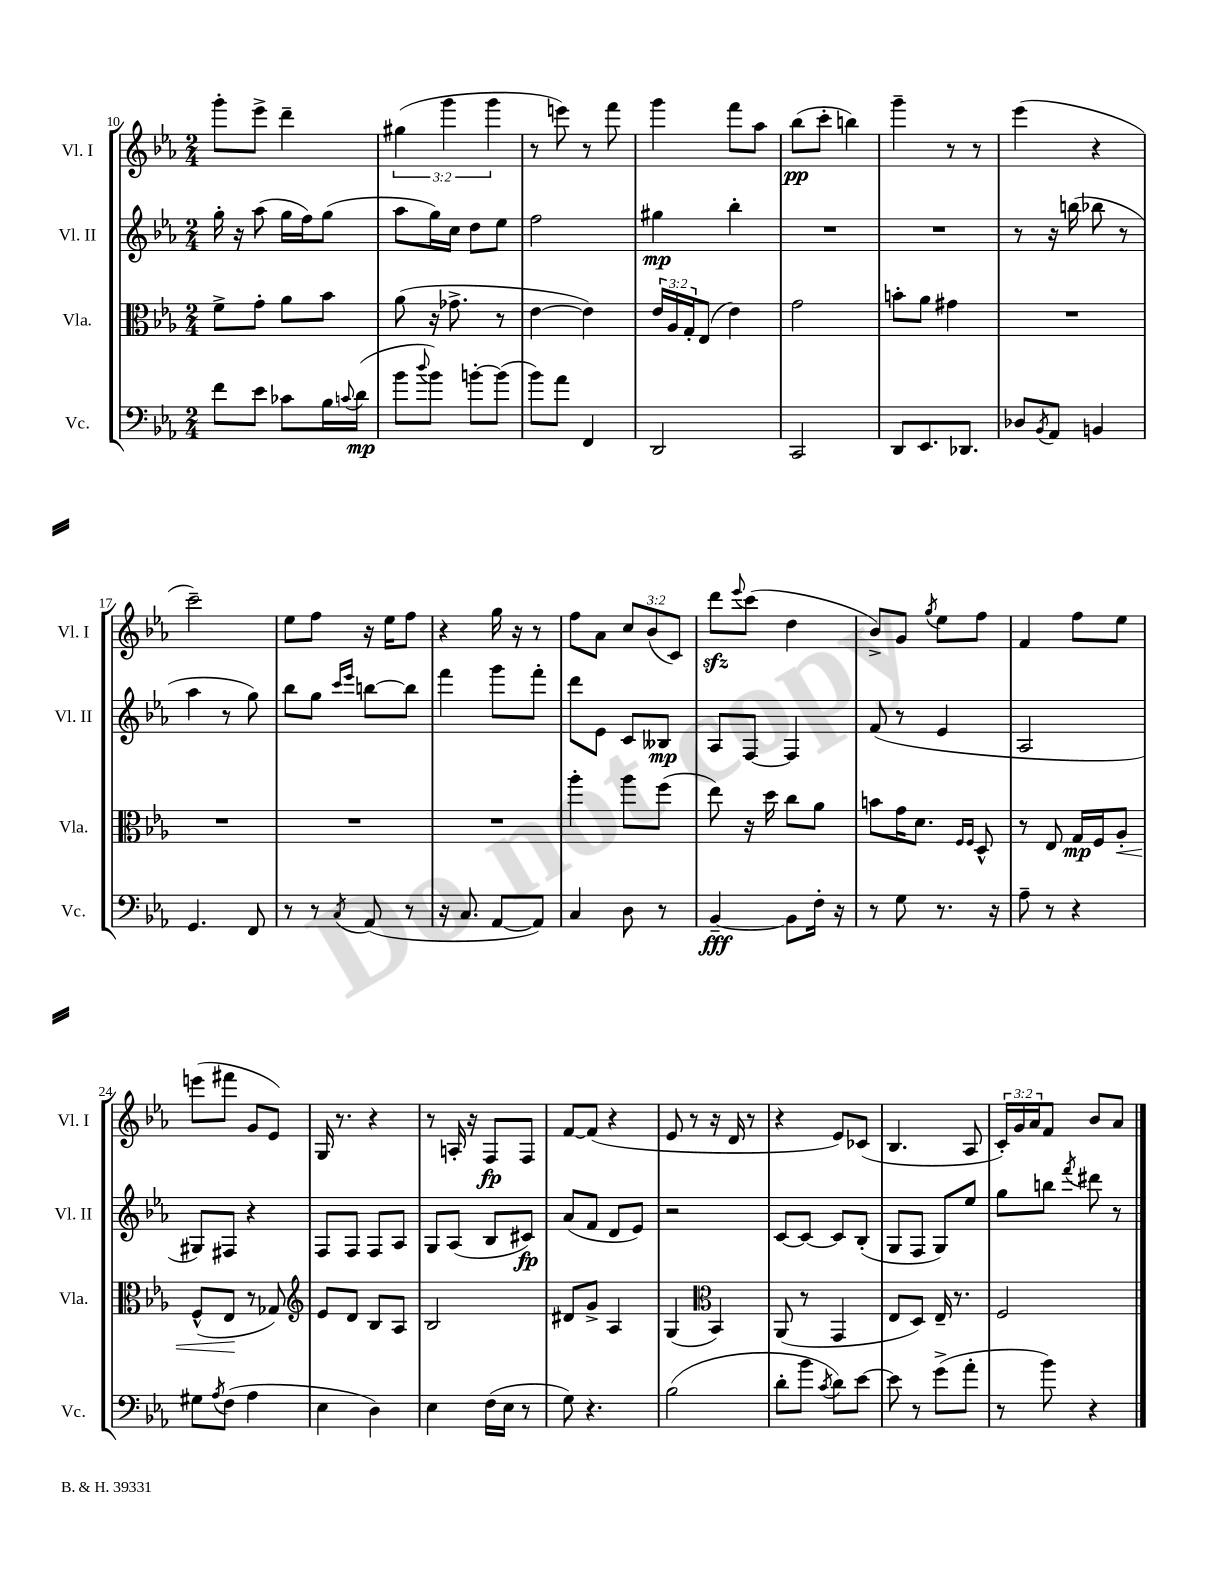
<<
\new StaffGroup <<
\new Staff = "s0" \with { instrumentName = "Vl. I" shortInstrumentName = "Vl. I" } {
    \clef treble \key ees \major \numericTimeSignature \time 2/4 \override Staff.TupletNumber.text = #tuplet-number::calc-fraction-text
    g'''8-. ees'''8-> d'''4-- |
    \tuplet 3/2 { gis''4( g'''4 g'''4 } |
    r8 e'''8) r8 f'''8 |
    g'''4 f'''8 aes''8 |
    bes''8\pp( c'''8-. b''4) |
    g'''4-- r8 r8 |
    ees'''4( r4 |
    c'''2--) |
    ees''8 f''8 r16 ees''16 f''8 |
    r4 g''16 r16 r8 |
    f''8 aes'8 \tuplet 3/2 { c''8 bes'8( c'8) } |
    d'''8\sfz \appoggiatura { ees'''8 } c'''8( d''4 |
    bes'8->) g'8 \acciaccatura { g''8 } ees''8 f''8 |
    f'4 f''8 ees''8 |
    e'''8( fis'''8 g'8 ees'8) |
    g16 r8. r4 |
    r8 a16-. r16 f8\fp f8 |
    f'8~ f'8( r4 |
    ees'8 r8 r16 d'16 r8 |
    r4 ees'8) ces'8( |
    bes4. aes8 |
    \tuplet 3/2 { c'16-.) g'16 aes'16 } f'8 bes'8 aes'8 \bar "|." |
}
\new Staff = "s1" \with { instrumentName = "Vl. II" shortInstrumentName = "Vl. II" } {
    \clef treble \key ees \major \numericTimeSignature \time 2/4
    g''16-. r16 aes''8( g''16 f''16) g''8( |
    aes''8 g''16) c''16 d''8 ees''8 |
    f''2 |
    gis''4\mp bes''4-. |
    R2 |
    R2 |
    r8 r16 b''16( bes''8 r8 |
    aes''4 r8 g''8) |
    bes''8 g''8 \grace { c'''16 ees'''16 } b''8~ b''8 |
    f'''4 g'''8 f'''8-. |
    d'''8 ees'8 c'8 beses8\mp |
    aes8 f8~ f4 |
    f'8( r8 ees'4 |
    aes2 |
    gis8) fis8 r4 |
    f8 f8 f8 aes8 |
    g8 aes8( bes8 cis'8\fp) |
    aes'8( f'8 d'8 ees'8) |
    r2 |
    c'8~ c'8~ c'8 bes8-.( |
    g8 f8 g8) ees''8 |
    g''8 b''8 \acciaccatura { f'''8 } dis'''8 r8 \bar "|." |
}
\new Staff = "s2" \with { instrumentName = "Vla." shortInstrumentName = "Vla." } {
    \clef alto \key ees \major \numericTimeSignature \time 2/4 \override Staff.TupletNumber.text = #tuplet-number::calc-fraction-text
    f'8-> g'8-. aes'8 bes'8 |
    aes'8( r16 ges'8.-> r8 |
    ees'4~ ees'4) |
    \tuplet 3/2 { ees'16 aes16 g16-. } ees8( ees'4) |
    g'2 |
    b'8-. aes'8 gis'4 |
    R2 |
    R2 |
    R2 |
    R2 |
    aes''4-. aes''8 f''8( |
    ees''8) r16 d''16 c''8 aes'8 |
    b'8 g'16 d'8. \grace { f16 f16 } d8-^ |
    r8 ees8 g16\mp f16 aes8-.\< |
    f8-^( ees8\! r8 ges8) |
    \clef treble ees'8 d'8 bes8 aes8 |
    bes2 |
    dis'8 g'8-> aes4 |
    g4( \clef alto bes,4) |
    aes,8( r8 g,4 |
    ees8 d8) ees16-- r8. |
    f2 \bar "|." |
}
\new Staff = "s3" \with { instrumentName = "Vc." shortInstrumentName = "Vc." } {
    \clef bass \key ees \major \numericTimeSignature \time 2/4
    f'8 ees'8 ces'8 bes16 \appoggiatura { c'8 } d'16\mp( |
    bes'8 \appoggiatura { d''8 } bes'8) b'8~-. b'8( |
    bes'8) aes'8 f,4 |
    d,2 |
    c,2 |
    d,8 ees,8. des,8. |
    des8 \acciaccatura { bes,8 } aes,8 b,4 |
    g,4. f,8 |
    r8 r8 \acciaccatura { c8 } aes,8( r8 |
    r16 c8. aes,8~ aes,8) |
    c4 d8 r8 |
    bes,4~--\fff bes,8 f16-. r16 |
    r8 g8 r8. r16 |
    aes8-- r8 r4 |
    gis8 \acciaccatura { aes8 } f8( aes4 |
    ees4 d4) |
    ees4 f16( ees16 r8 |
    g8) r4. |
    bes2( |
    d'8-. bes'8 \acciaccatura { c'8 } d'8) ees'8~ |
    ees'8 r8 g'8->( aes'8-. |
    r8 bes'8) r4 \bar "|." |
}
>>
>>
\layout { \context { \Score currentBarNumber = #10 } }
